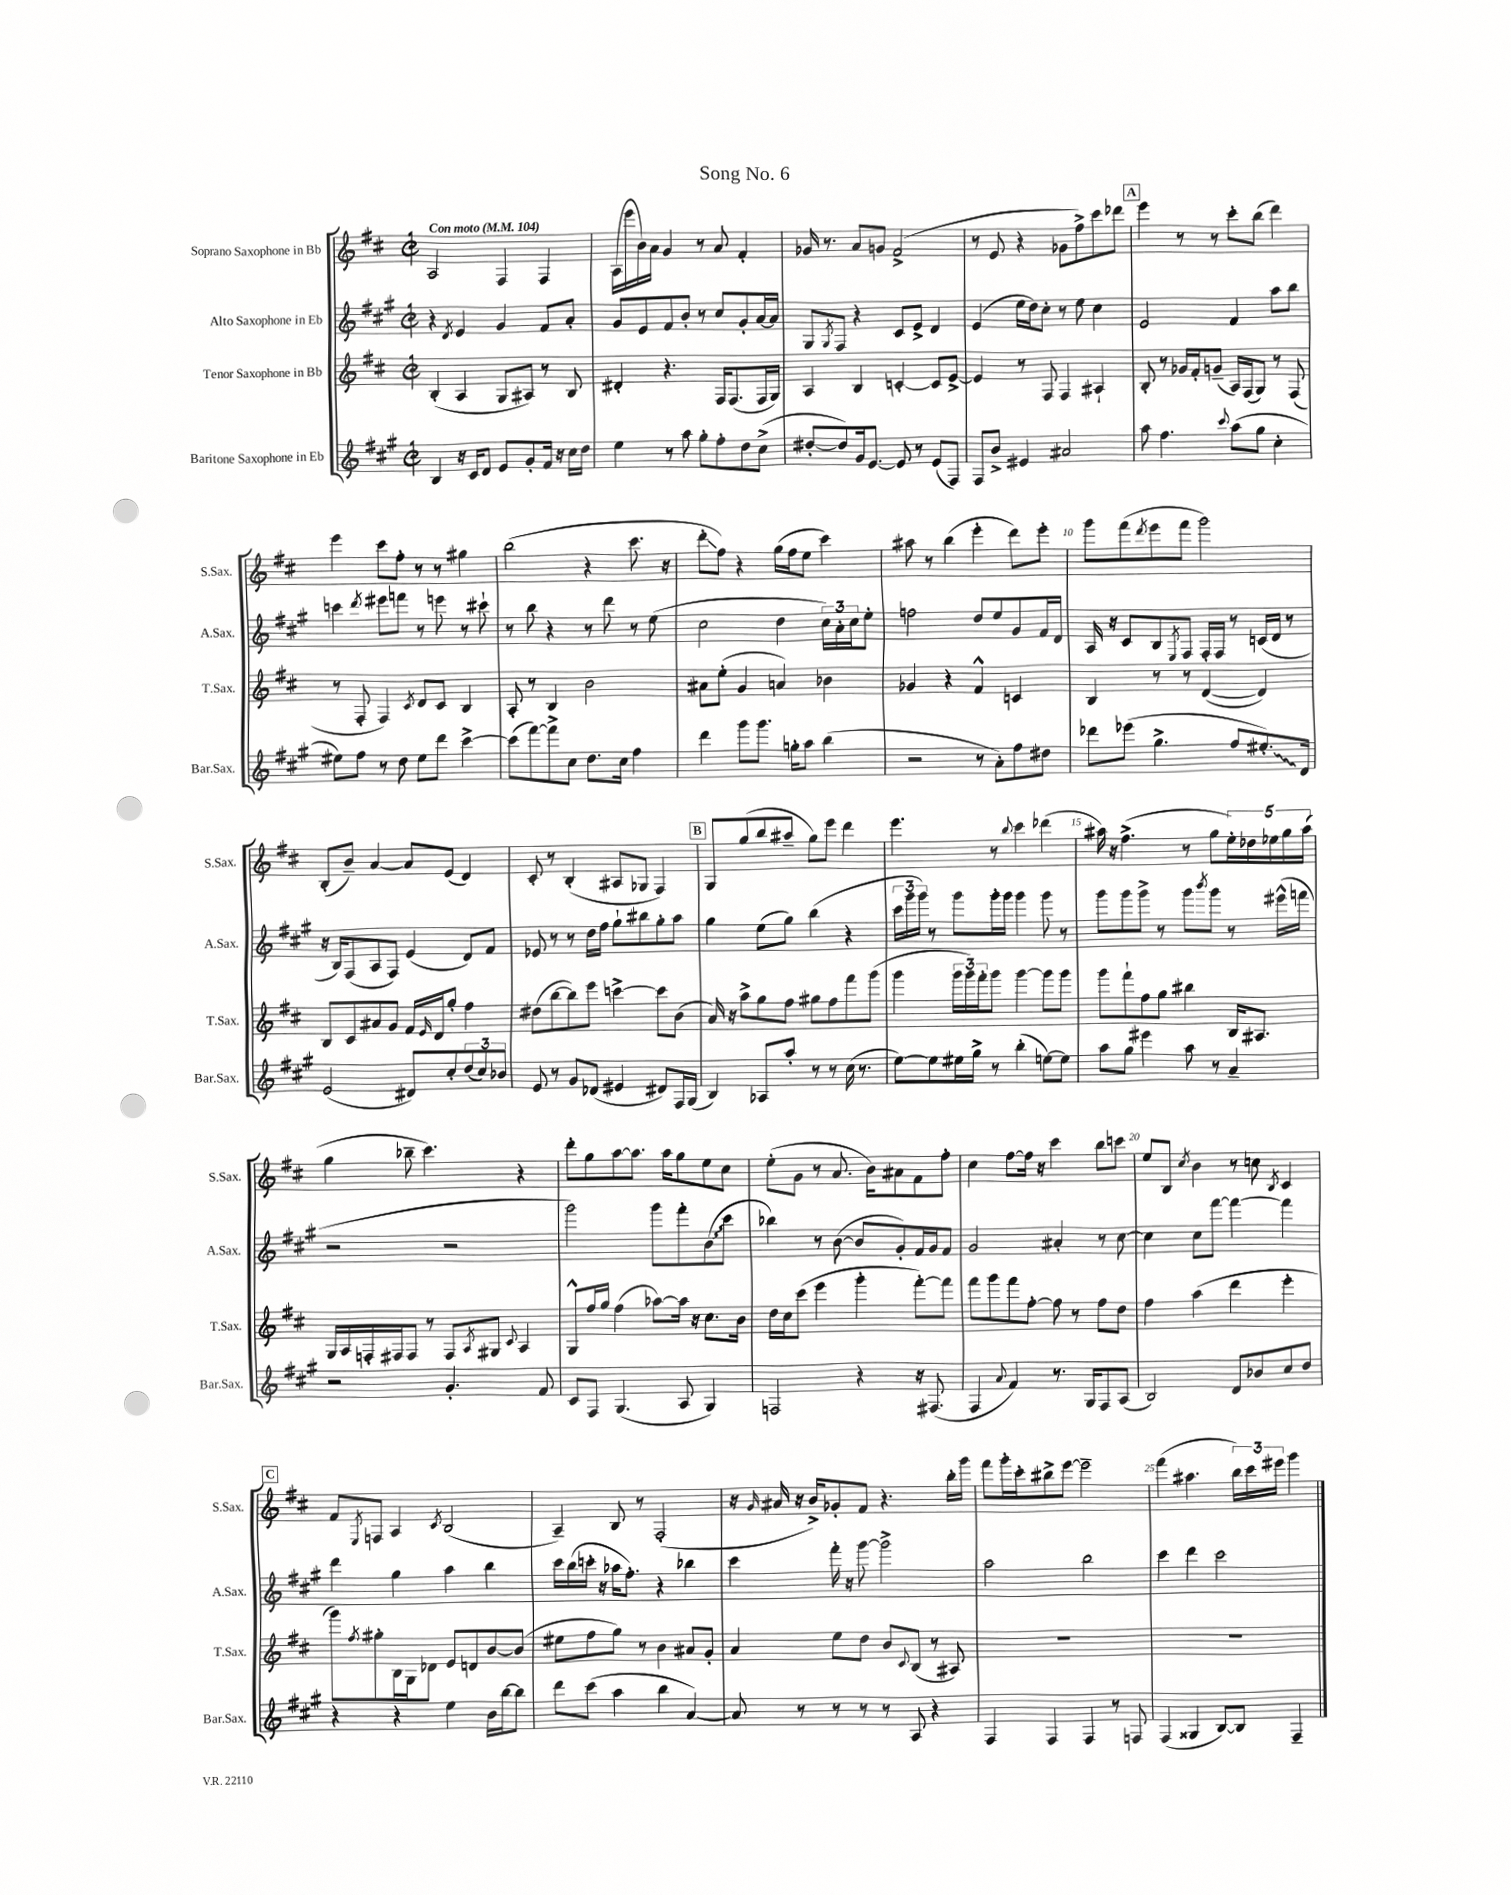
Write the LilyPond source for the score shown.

\header { title = "Song No. 6" }
<<
\new StaffGroup <<
\new Staff = "s0" \with { instrumentName = "Soprano Saxophone in Bb" shortInstrumentName = "S.Sax." } {
    \clef treble \key d \major \defaultTimeSignature \time 2/2 \tempo "Con moto" 4 = 104
    a2 fis4 fis4 |
    a16( e'''16 b'16) a'16 g'4 r8 a'8 fis'4-. |
    ges'16 r8. a'8 g'8 fis'2->( |
    r8 e'8 r4 ges'8 fis''8->) cis'''8 des'''8 |
    \mark \markup { \box "A" } e'''4 r8 r8 cis'''8-. b''8( d'''4) |
    e'''4 cis'''8 fis''8-. r8 r8 gis''4 |
    b''2( r4 cis'''8. r16 |
    d'''8-.\glissando fis''8) r4 g''16( fis''16 e''8 cis'''4) |
    ais''8 r8 b''4( e'''4-. d'''8) e'''8-. |
    g'''8 fis'''8( \acciaccatura { d'''8 } e'''8 fis'''8 g'''2) |
    b8-.( b'8--) a'4~ a'8 e'8( d'4) |
    cis'8-. r8 b4-.( ais8 ges8 fis4) |
    \mark \markup { \box "B" } g8 g''8( b''8 ais''8-- g''8) e'''8 d'''4 |
    e'''4. r8 \appoggiatura { b''8 } cis'''4 des'''4( |
    ais''16) r16 fis''4.->( r8 g''8 \tuplet 5/4 { e''16-.) des''16 ees''16 g''16 ais''16( } |
    g''4 bes''8-- cis'''4.) r4 |
    d'''8-. g''8 a''8~ a''8. a''16 g''8 e''8 cis''8 |
    e''8-.( g'8 r8 a'8. b'16) ais'8 fis'8 fis''8-. |
    cis''4 fis''8~ fis''16 r16 cis'''4 b''8 c'''8 |
    e''8 b8 \acciaccatura { cis''8 } b'4 r8 c''8 \acciaccatura { b8 } cis'4 |
    \mark \markup { \box "C" } fis'8 \acciaccatura { e8 } f8 a4 \acciaccatura { cis'8 } b2( |
    a4--) b8 r8 fis2-.( |
    r16 \grace { g'16 } ais'16 r16 b'16->) ges'8-. fis'8 r4. b''16-. g'''16 |
    fis'''8 g'''16-. cis'''16-. bis''8-> e'''8~ e'''2-- |
    fis'''4( ais''4. \tuplet 3/2 { b''16) cis'''16 eis'''16 } g'''4 \bar "|." |
}
\new Staff = "s1" \with { instrumentName = "Alto Saxophone in Eb" shortInstrumentName = "A.Sax." } {
    \clef treble \key a \major \defaultTimeSignature \time 2/2
    r4 \acciaccatura { d'8 } e'4 gis'4 fis'8 a'8-. |
    gis'8 e'8 fis'8 b'8-. r8 cis''8 gis'8-. a'16~ a'16 |
    gis8 \acciaccatura { gis8 } fis8 r4 cis'8 e'8-> d'4 |
    e'4( e''16 d''16) cis''8-. r8 e''8 cis''4 |
    \mark \markup { \box "A" } e'2 fis'4 a''8 b''8 |
    c'''4 \acciaccatura { d'''8 } eis'''8 f'''8 r8 e'''8 r8 cis'''8-! |
    r8 b''8 r4 r8 d'''8 r8 e''8( |
    cis''2 d''4 \tuplet 3/2 { cis''16) a'16-. cis''16 } e''8-. |
    f''2 d''8 e''8 gis'8 fis'16 d'16 |
    a16 r16 cis'8 b8 \acciaccatura { e8 } fis8 fis16-. fis16 r8 c'16( d'16 r8 |
    r16 b16) fis8( a8 fis8) e'4( d'8) fis'8 |
    ees'8 r8 r8 d''16 fis''16 gis''8-! bis''8 gis''8-. a''8 |
    \mark \markup { \box "B" } gis''4 e''8( gis''8) b''4( r4 |
    \tuplet 3/2 { cis'''16 gis'''16 gis'''16) } r8 gis'''8 gis'''16-. gis'''16 gis'''4 gis'''8 r8 |
    gis'''8 gis'''8 gis'''8-> r8 gis'''8 \acciaccatura { b'''8 } gis'''8 r8 eis'''16-^( f'''16 |
    r2 r2 |
    gis'''2) gis'''8 fis'''8-. \once \override Glissando.style = #'zigzag b'8\glissando( cis'''8 |
    bes''4) r8 b'8~( b'8 gis'8-.) fis'16 gis'16 fis'8 |
    gis'2 ais'4-. r8 cis''8~ |
    cis''4 cis''8 fis'''8~ fis'''4~ fis'''4 |
    \mark \markup { \box "C" } d'''4 gis''4 a''4 b''4 |
    cis'''16 b''16( c'''16-. r16 aes''16 fis''8.-.) r4 bes''4 |
    cis'''4 fis'''16-. r16 gis'''8~ gis'''2-> |
    a''2 b''2 |
    cis'''4 d'''4 cis'''2 \bar "|." |
}
\new Staff = "s2" \with { instrumentName = "Tenor Saxophone in Bb" shortInstrumentName = "T.Sax." } {
    \clef treble \key d \major \defaultTimeSignature \time 2/2
    b4-.( a4 g8 ais8) r8 b8 |
    dis'4-. r4. fis16 fis8.( fis16 g16) |
    a4 b4 c'4~-. c'8 e'8~-> |
    e'4 r8 fis8 fis4 ais4-! |
    \mark \markup { \box "A" } b8-. r8 ges'16 fis'16-. g'8--( a16) fis16( g8) r8 fis8( |
    r8 fis8-. fis4) \acciaccatura { cis'8 } d'8 cis'8 b4 |
    a8-. r8 b4 b'2 |
    ais'8 e''8-.( g'4 a'4) bes'4 |
    ges'4 r4 fis'4-^ c'4 |
    b4 r8 r8 d'4~( d'4) |
    b8 cis'8 ais'8 g'8 fis'16 \grace { e'16 } d'16 g''8-. fis''4 |
    dis''8( b''8~ b''8) e'''8 c'''4~-> c'''8 b'8( |
    \mark \markup { \box "B" } a'16) r16 a''8-> g''8 fis''8 gis''8 fis''8 fis'''8 g'''8( |
    g'''4 \tuplet 3/2 { g'''16 g'''16) fis'''16-. } g'''8 g'''4~ g'''8 g'''8 |
    g'''8 fis'''8-! fis''8 g''8 bis''4 b16 ais8. |
    g16 a16 f16-. fis16 fis8 r8 fis8 \acciaccatura { a8 } gis8 \appoggiatura { cis'8 } a4 |
    g8-^ fis''16 g''16 fis''4( aes''8~) aes''16 r16 cis''8. b'16 |
    d''16 cis''16 cis'''8( e'''4 g'''4-. fis'''8~-.) fis'''8 |
    fis'''8 g'''8 fis'''8 fis''8~-. fis''8 r8 fis''8 d''8 |
    fis''4 a''4( d'''4 e'''4-. |
    \mark \markup { \box "C" } g'''8) \acciaccatura { fis''8 } gis''8-. b16 g16 des'8 e'8 d'8 b'8~ b'8( |
    eis''8 fis''8 g''8) r8 b'4 ais'8 g'8-. |
    a'4 e''8 d''8 b'8 \appoggiatura { cis'8 } b8( r8 ais8) |
    R1 |
    R1 \bar "|." |
}
\new Staff = "s3" \with { instrumentName = "Baritone Saxophone in Eb" shortInstrumentName = "Bar.Sax." } {
    \clef treble \key a \major \defaultTimeSignature \time 2/2
    b4 r16 cis'16 d'8 e'8 gis'8-. fis'16 r16 cis''16 d''16 |
    e''4 r8 a''8 gis''8-. fis''8-. d''8 cis''8->( |
    dis''8~-. dis''8) gis'16 e'8.~ e'8 r8 e'8( fis8) |
    fis8 b'8-> eis'4 ais'2 |
    \mark \markup { \box "A" } a''8 fis''4. \appoggiatura { cis'''8 } a''8( gis''8 cis''4-. |
    eis''8) fis''8 r8 d''8 eis''8 d'''8 cis'''4~-> |
    cis'''8( fis'''8~) fis'''8-> cis''8 d''8. cis''16 fis''4 |
    d'''4 gis'''8 gis'''8. g''16-. a''8 b''4( |
    r2 r8 a'8-.) fis''8 dis''8 |
    des'''8 ees'''8( gis''4.-> fis''8 \once \override Glissando.style = #'zigzag eis''8.-.\glissando) d'16 |
    e'2( dis'8) cis''8-. \tuplet 3/2 { d''8( cis''8) bes'8 } |
    e'8 r8 gis'8 des'8( eis'4 dis'8) fis16 gis16( |
    \mark \markup { \box "B" } b4) aes8 a''8-. r8 r8 cis''16( r8. |
    e''8~) e''8 eis''16 gis''16-> r8 b''4-.( e''8~) e''8 |
    a''8 gis''8 eis'''4 a''8 r8 a'4-- |
    r2 gis'4.-. fis'8 |
    cis'8 fis8 gis4.( a8 gis4) |
    f2 r4 r16 fis8.( |
    fis4 \appoggiatura { a'8 } fis'4) r8. gis16 fis8 a8( |
    b2) d'8 bes'8 cis''8 d''8 |
    \mark \markup { \box "C" } r4 r4 e''4 b'16 b''16~ b''8 |
    d'''8 cis'''8( a''4 b''4 a'4~) |
    a'8 r8 r8 r8 r8 a8 r4 |
    fis4 fis4 fis4 r8 f8 |
    fis4( gisis4 b8~) b8 fis4-- \bar "|." |
}
>>
>>
\layout { \context { \Score \override BarNumber.break-visibility = ##(#f #t #t) barNumberVisibility = #(every-nth-bar-number-visible 5) } }
